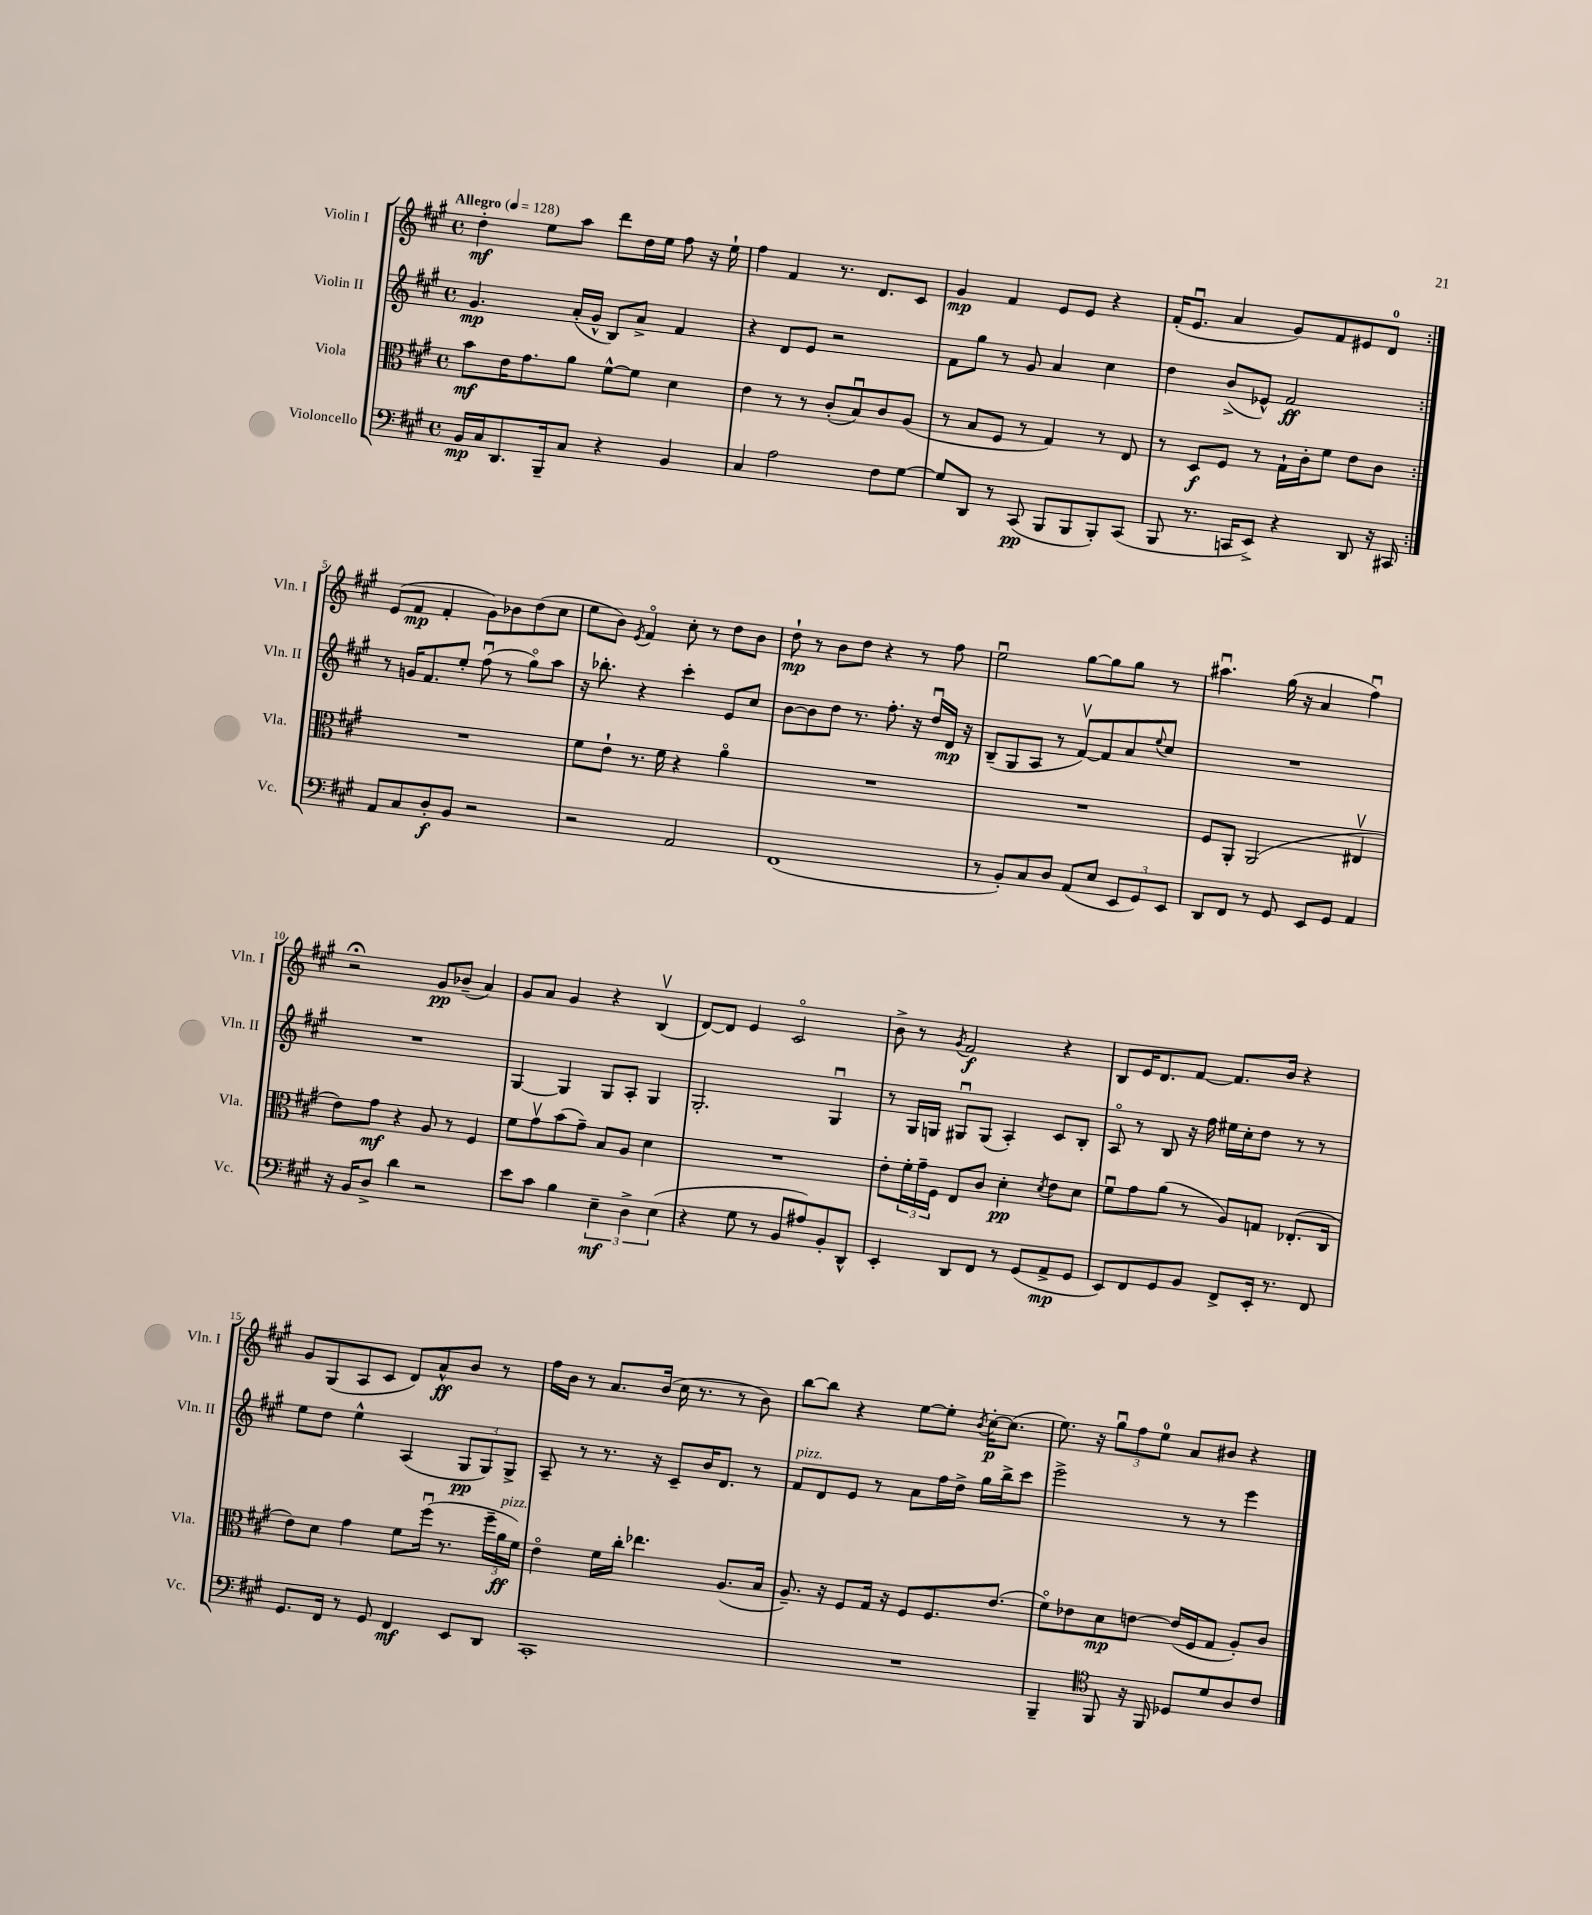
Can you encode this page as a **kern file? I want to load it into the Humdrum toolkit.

**kern	**kern	**kern	**kern
*staff4	*staff3	*staff2	*staff1
*clefF4	*clefC3	*clefG2	*clefG2
*k[f#c#g#]	*k[f#c#g#]	*k[f#c#g#]	*k[f#c#g#]
*M4/4	*M4/4	*M4/4	*M4/4
*met(c)	*met(c)	*met(c)	*met(c)
*MM128	*MM128	*MM128	*MM128
16BB	8b	4.g#	4dd'
16C#	.	.	.
8.DD	16e	.	.
.	8.g#	.	.
.	.	.	8ee
16BBB~	.	.	.
8C#	8a	(16a'	8aa
.	.	16g#^^	.
4r	[8f#^^	8B)	8ddd
.	8f#]	8a^	16dd
.	.	.	16ee
4BB	4d	4f#	8ff#
.	.	.	16r
.	.	.	16ee`
=	=	=	=
4C#	4e	4r	4ff#
2A	8r	8d	4f#
.	8r	8e	.
.	(8c#'	2r	8.r
.	8Bu)	.	.
.	.	.	8.d
8F#	8c#	.	.
[8G#	(8A	.	8c#
=	=	=	=
8G#]	8r	8f#	4g#
8DD	8B	8gg#	.
8r	8F#	8r	4f#
(8CC#	8r	8g#	.
8BBB	4G#)	4a	8e
8BBB	.	.	8e
8BBB')	8r	4cc#	4r
(8CC#	8E	.	.
=	=	=	=
8BBB	8r	4dd	(16f#'
.	.	.	8.eu
8.r	8D	.	.
.	8F#	(8b^	4a
16CC	.	.	.
8EE^)	8r	8e-^^)	.
4r	16G#`	2f#	8g#)
.	16c#'	.	.
.	8f#	.	8f#
8DD	8e	.	8e#
16r	8c#	.	8d
16CC#	.	.	.
=:|!	=:|!	=:|!	=:|!
8AA	1r	8r	(8e
8C#	.	16g	8f#
.	.	8.f#	.
8D'	.	.	4f#'
8BB	.	8ee'	.
2r	.	(8ff#u	8g#)
.	.	8r	8b-
.	.	8gg#o)	(8dd
.	.	8aa	8cc#
=	=	=	=
2r	8f#	16r	8ee
.	.	8.bb-'	.
.	8e`	.	8b)
.	.	.	8qe
.	8.r	4r	4f#o
.	16f#	.	.
2AA	4r	4ccc#'	8cc#'
.	.	.	8r
.	4ao	8e	8dd
.	.	8cc#	8b
=	=	=	=
(1FF#	1r	[8b	8dd`
.	.	8b]	8r
.	.	8dd	8b
.	.	8.r	8dd
.	.	.	4r
.	.	8.ff#'	.
.	.	16r	8r
.	.	16ddu	.
.	.	16d	8ff#
.	.	16r	.
=	=	=	=
8r	1r	(8B~	2eeu
8BB')	.	8G#	.
8C#	.	8A	.
8D	.	8r	.
(8AA	.	[8f#v)	[8gg#
8E	.	8f#]	8gg#]
12EE	.	8a	8gg#
12GG#)	.	.	.
.	.	8qqee	.
.	.	8cc#	8r
12EE	.	.	.
=	=	=	=
8DD	8F#	1r	4.aa#u
8FF#	8AA'	.	.
8r	(2AA	.	.
8GG#	.	.	(16gg#
.	.	.	16r
8EE	.	.	4a
8GG#	.	.	.
4AA	4E#v	.	4ff#u)
=	=	=	=
16r	8e)	1r	2r;
16BB	.	.	.
8D^	8g#	.	.
4d	4r	.	.
2r	8A	.	8g#
.	8r	.	(8b-~
.	4F#	.	4a)
=	=	=	=
8e	8f#	[4G#	8g#
8c#	8g#v	.	8a
4B	(8b	4G#]	4g#
.	8g#~)	.	.
6E~	8B	8G#	4r
.	8A	8A'	.
6D^	.	.	.
.	4d	4G#	(4Bv
(6E	.	.	.
=	=	=	=
4r	1r	2.G#'	[8d)
.	.	.	8d]
8G#	.	.	4e
8r	.	.	.
8BB	.	.	2c#o
8A#)	.	.	.
8BB'	.	4G#u	.
8DD^^	.	.	.
=	=	=	=
4EE'	8e'	8r	8b^
.	24f#'	16G#	8r
.	24g#~	.	.
.	.	16G	.
.	24F#	.	.
.	.	.	8qg#
8DD	8E	8G#u	2f#
8FF#	8c#	(8G#	.
8r	4d'	4A')	.
(8GG#	.	.	.
.	8qd	.	.
8AA^	8e	8c#	4r
8GG#	8d	8B'	.
=	=	=	=
8EE)	8f#u	8Ao	8B
8FF#	8g#	8r	16e
.	.	.	8.d
8GG#	(8a	8B	.
8BB	8r	16r	[8f#
.	.	16ff#	.
8FF#^	8A)	16ee#	8.f#]
.	.	16cc#'	.
16EE'	8G	8dd	.
8.r	.	.	16b
.	(8.E-'	8r	4r
8FF#	.	8r	.
.	16C#	.	.
=	=	=	=
8.GG#	8e)	8ee	8g#
.	8d	8dd	(8G#
16FF#	.	.	.
8r	4g#	4ee^^	8A
8GG#	.	.	8c#
4FF#	8f#	(4A	8d)
.	(16ff#u	.	8a^^
.	8.r	.	.
8EE	.	12G#	8b
.	.	12G#)	.
8DD	24ff#~	.	8r
.	24a	12G#^	.
.	24f#)	.	.
=	=	=	=
1CC#'	4eo	8A~	16ff#
.	.	.	16b
.	.	8r	8r
.	16f#	8.r	8.a
.	16cc#'	.	.
.	4.ee-	.	.
.	.	16r	(16b
.	.	8c#~	16cc#
.	.	.	8.r
.	.	16b	.
.	.	8.d	.
.	(8.A	.	8r
.	.	8r	8b)
.	16B	.	.
=	=	=	=
1r	8.A~)	8f#	[8bb
.	.	8d	8bb]
.	16r	.	.
.	8F#	8e	4r
.	16G#	8r	.
.	16r	.	.
.	8F#	8a	[8ee
.	8.F#	16ff#	8ee']
.	.	16dd^	.
.	.	.	8qb
.	.	16gg#	[16cc#'
.	(8.e	16bb^	(8.cc#]
.	.	8ccc#	.
=	=	=	=
4BBB~	8f#o)	2eee^	8.ee)
.	8e-	.	.
.	.	.	16r
*clefC4	*	*	*
8FF#	8d	.	12gg#u
.	.	.	12ff#
16r	[8e	.	.
.	.	.	12ee
16FF#	.	.	.
8D-	(16e]	8r	8a
.	16F#	.	.
8d	8G#	8r	8b#
8A	8A')	4eee	4r
8c#	8c#	.	.
==	==	==	==
*-	*-	*-	*-
